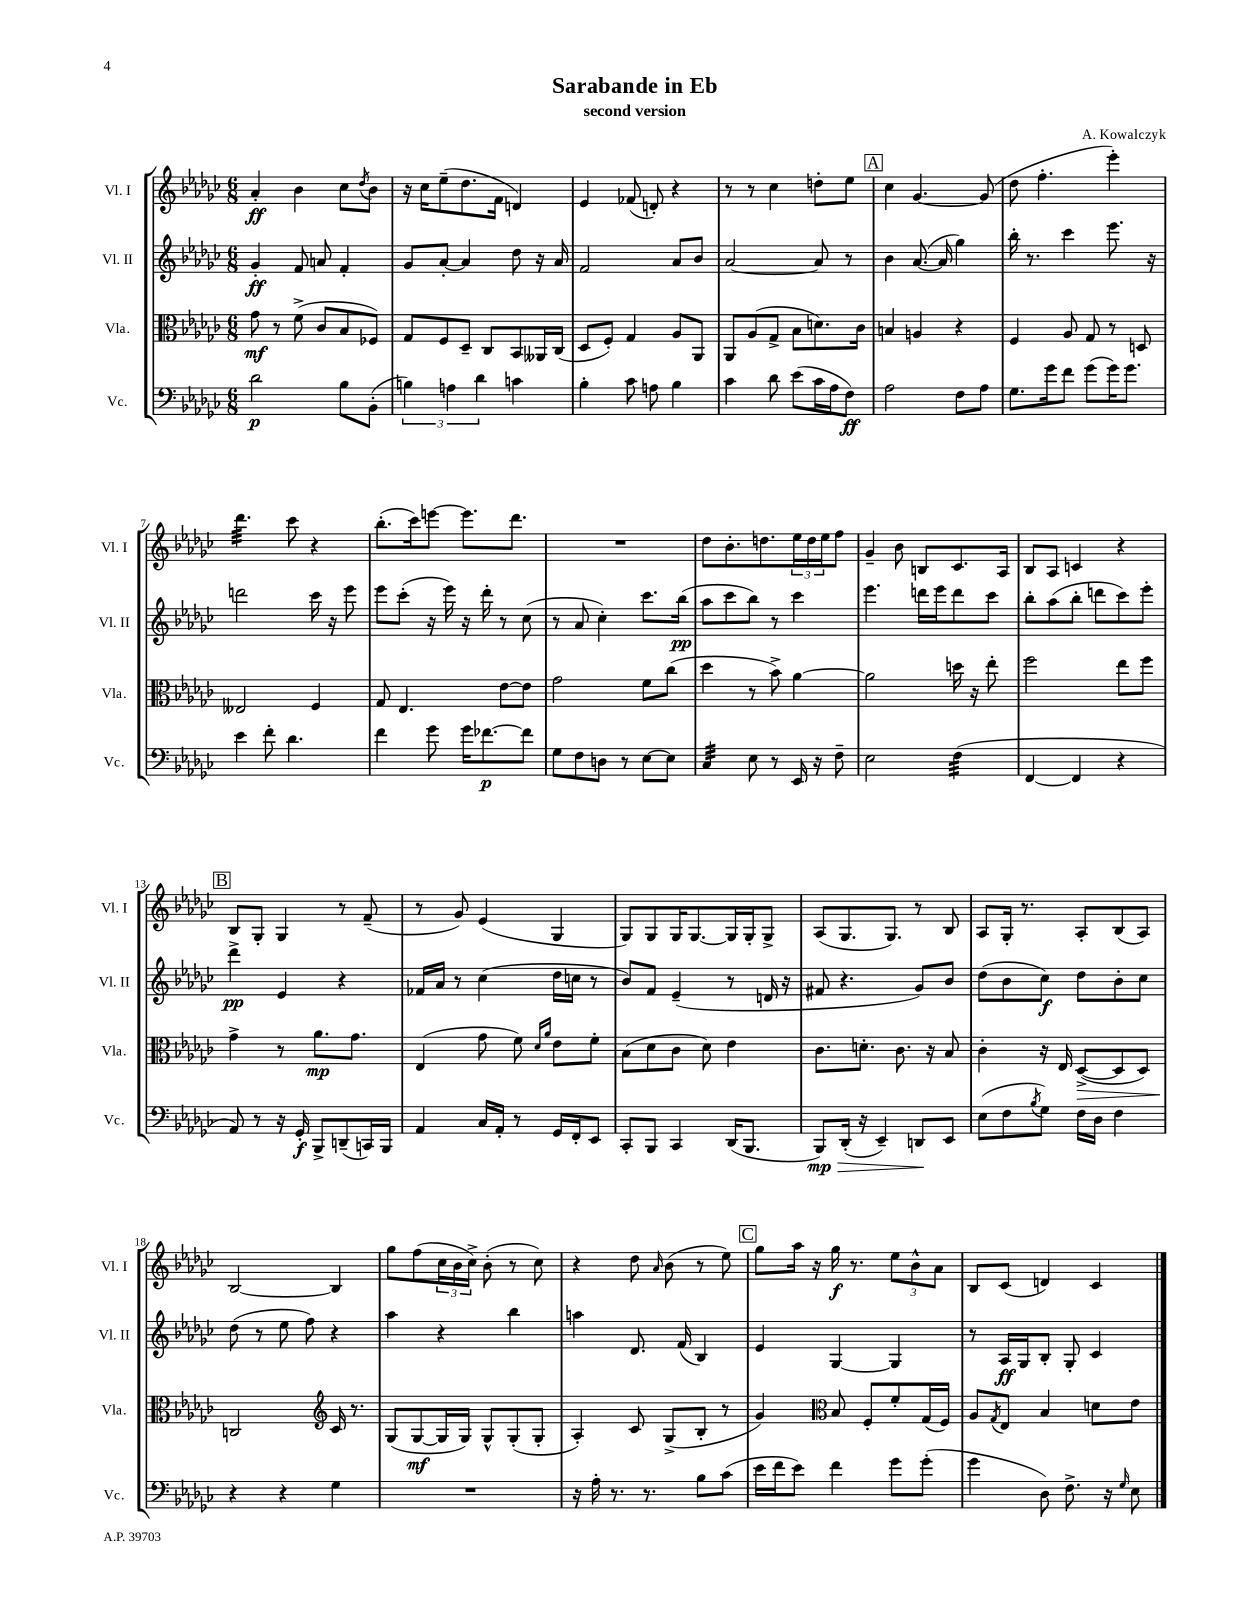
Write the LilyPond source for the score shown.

\header { title = "Sarabande in Eb" composer = "A. Kowalczyk" subtitle = "second version" }
<<
\new StaffGroup <<
\new Staff = "s0" \with { instrumentName = "Vl. I" shortInstrumentName = "Vl. I" } {
    \clef treble \key ges \major \numericTimeSignature \time 6/8
    aes'4-.\ff bes'4 ces''8 \acciaccatura { des''8 } bes'8 |
    r16 ces''16 ees''8--( des''8. f'16 d'4) |
    ees'4 fes'8( d'8-.) r4 |
    r8 r8 ces''4 d''8-. ees''8 |
    \mark \markup { \box "A" } ces''4 ges'4.~ ges'8( |
    des''8 f''4.-. ees'''4-.) |
    des'''4.:32 ces'''8 r4 |
    bes''8.-.( ces'''16) e'''8~ e'''8. des'''8. |
    R2. |
    des''8 bes'8.-. d''8. \tuplet 3/2 { ees''16 d''16 ees''16 } f''8 |
    ges'4-- bes'8 b8 ces'8. aes16 |
    bes8 aes8 c'4 r4 |
    \mark \markup { \box "B" } bes8 ges8-. ges4 r8 f'8--( |
    r8 ges'8) ees'4( ges4 |
    ges8) ges8 ges16 ges8.~ ges16 ges16-. ges8-> |
    aes8( ges8. ges8.) r8 bes8 |
    aes8 ges16-. r8. aes8-. bes8( aes8) |
    bes2~ bes4 |
    ges''8 f''8( \tuplet 3/2 { ces''16 bes'16 ces''16->) } bes'8-.( r8 ces''8) |
    r4 des''8 \grace { aes'16 } bes'8( r8 ees''8) |
    \mark \markup { \box "C" } ges''8 aes''16 r16 ges''16\f r8. \tuplet 3/2 { ees''8 bes'8-^ aes'8 } |
    bes8 ces'8( d'4) ces'4 \bar "|." |
}
\new Staff = "s1" \with { instrumentName = "Vl. II" shortInstrumentName = "Vl. II" } {
    \clef treble \key ges \major \numericTimeSignature \time 6/8
    ges'4-.\ff f'8 a'8 f'4-. |
    ges'8 aes'8~-. aes'4 des''8 r16 aes'16 |
    f'2 aes'8 bes'8 |
    aes'2~ aes'8 r8 |
    \mark \markup { \box "A" } bes'4 aes'8.~( aes'16 ges''4) |
    bes''16-. r8. ces'''4 ees'''8. r16 |
    d'''2 ces'''16 r16 ees'''8 |
    ees'''8 ces'''8-.( r16 ees'''16) r16 des'''16-. r8 ces''8( |
    r8 aes'8 ces''4-.) ces'''8. bes''16\pp( |
    aes''8 ces'''8 bes''8) r8 ces'''4 |
    ees'''4. d'''16 ees'''16 d'''8 ces'''8 |
    bes''8-. aes''8( bes''8-. d'''8 ces'''8) ees'''8-. |
    \mark \markup { \box "B" } des'''4->\pp ees'4 r4 |
    fes'16 aes'16 r8 ces''4( des''16 c''16 r8 |
    bes'8) f'8 ees'4--( r8 d'16 r16 |
    fis'8 r4. ges'8) bes'8 |
    des''8( bes'8 ces''8\f) des''8 bes'8-. ces''8 |
    des''8( r8 ees''8 f''8) r4 |
    aes''4 r4 bes''4 |
    a''4 des'8. f'16( bes4) |
    \mark \markup { \box "C" } ees'4 ges4~ ges4 |
    r8 aes16\ff ges16 bes8-. ges8-. ces'4 \bar "|." |
}
\new Staff = "s2" \with { instrumentName = "Vla." shortInstrumentName = "Vla." } {
    \clef alto \key ges \major \numericTimeSignature \time 6/8
    ges'8\mf r8 f'8->( ces'8 bes8 fes8) |
    ges8 f8 des8-- ces8 bes,8 aeses,16 ces16( |
    des8 f8-.) ges4 aes8 aes,8 |
    aes,8 aes8( ges8-> bes8 d'8.) ces'16 |
    \mark \markup { \box "A" } b4 a4 r4 |
    f4 aes8 ges8 r8 d8 |
    eeses2 f4 |
    ges8 ees4. ees'8~ ees'8 |
    ges'2 f'8 ces''8( |
    des''4 r8 bes'8->) aes'4~ |
    aes'2 d''16 r16 ees''8-. |
    f''2 ees''8 f''8 |
    \mark \markup { \box "B" } ges'4-> r8 aes'8.\mp ges'8. |
    ees4( ges'8 f'8) \grace { des'16 aes'16 } ees'8 f'8-. |
    bes8( des'8 ces'8 des'8) ees'4 |
    ces'8. d'8.-. ces'8. r16 bes8 |
    ces'4-. r16 ees16 des8~->\>( des8 des8) |
    c2\! \clef treble ces'16 r8. |
    ges8( ges8~\mf ges16 ges16) ges8-^ ges8-.( ges8-. |
    aes4-.) ces'8 ges8->( bes8-. r8 |
    \mark \markup { \box "C" } ges'4) \clef alto bes8 f8-. f'8-. ges16( f16) |
    aes8 \acciaccatura { ges8 } ees8 bes4 d'8 ees'8 \bar "|." |
}
\new Staff = "s3" \with { instrumentName = "Vc." shortInstrumentName = "Vc." } {
    \clef bass \key ges \major \numericTimeSignature \time 6/8
    des'2\p bes8 bes,8-.( |
    \tuplet 3/2 { b4) a4 des'4 } c'4 |
    bes4-. ces'8 a8 bes4 |
    ces'4 des'8 ees'8( ces'16 aes16 f8\ff) |
    \mark \markup { \box "A" } aes2 f8 aes8 |
    ges8. ges'16 f'8 ges'8( ges'16) ges'8. |
    ees'4 f'8-. des'4. |
    f'4 ges'8 ges'16 fes'8.~\p fes'8 |
    ges8 f8 d8 r8 ees8~ ees8 |
    ces4:32 ees8 r8 ees,16 r16 f8-- |
    ees2 f4:32( |
    f,4~ f,4 r4 |
    \mark \markup { \box "B" } aes,8) r8 r16 ges,16-.\f bes,,8-> d,8--( c,16) bes,,16 |
    aes,4 ces16 aes,16-. r8 ges,16 f,16-. ees,8 |
    ces,8-. bes,,8 ces,4 des,16( bes,,8. |
    bes,,8\mp\>) des,16-.( r16 ees,4--) d,8\! ees,8 |
    ees8( f8 \acciaccatura { bes8 } ges8) f16 des16 f4 |
    r4 r4 ges4 |
    R2. |
    r16 aes16-. r8. r8. bes8 ces'8( |
    \mark \markup { \box "C" } ees'16 f'16 ees'8) f'4 ges'8 ges'8-.( |
    ges'4 des8) f8.-> r16 \grace { ges16 } ees8 \bar "|." |
}
>>
>>
